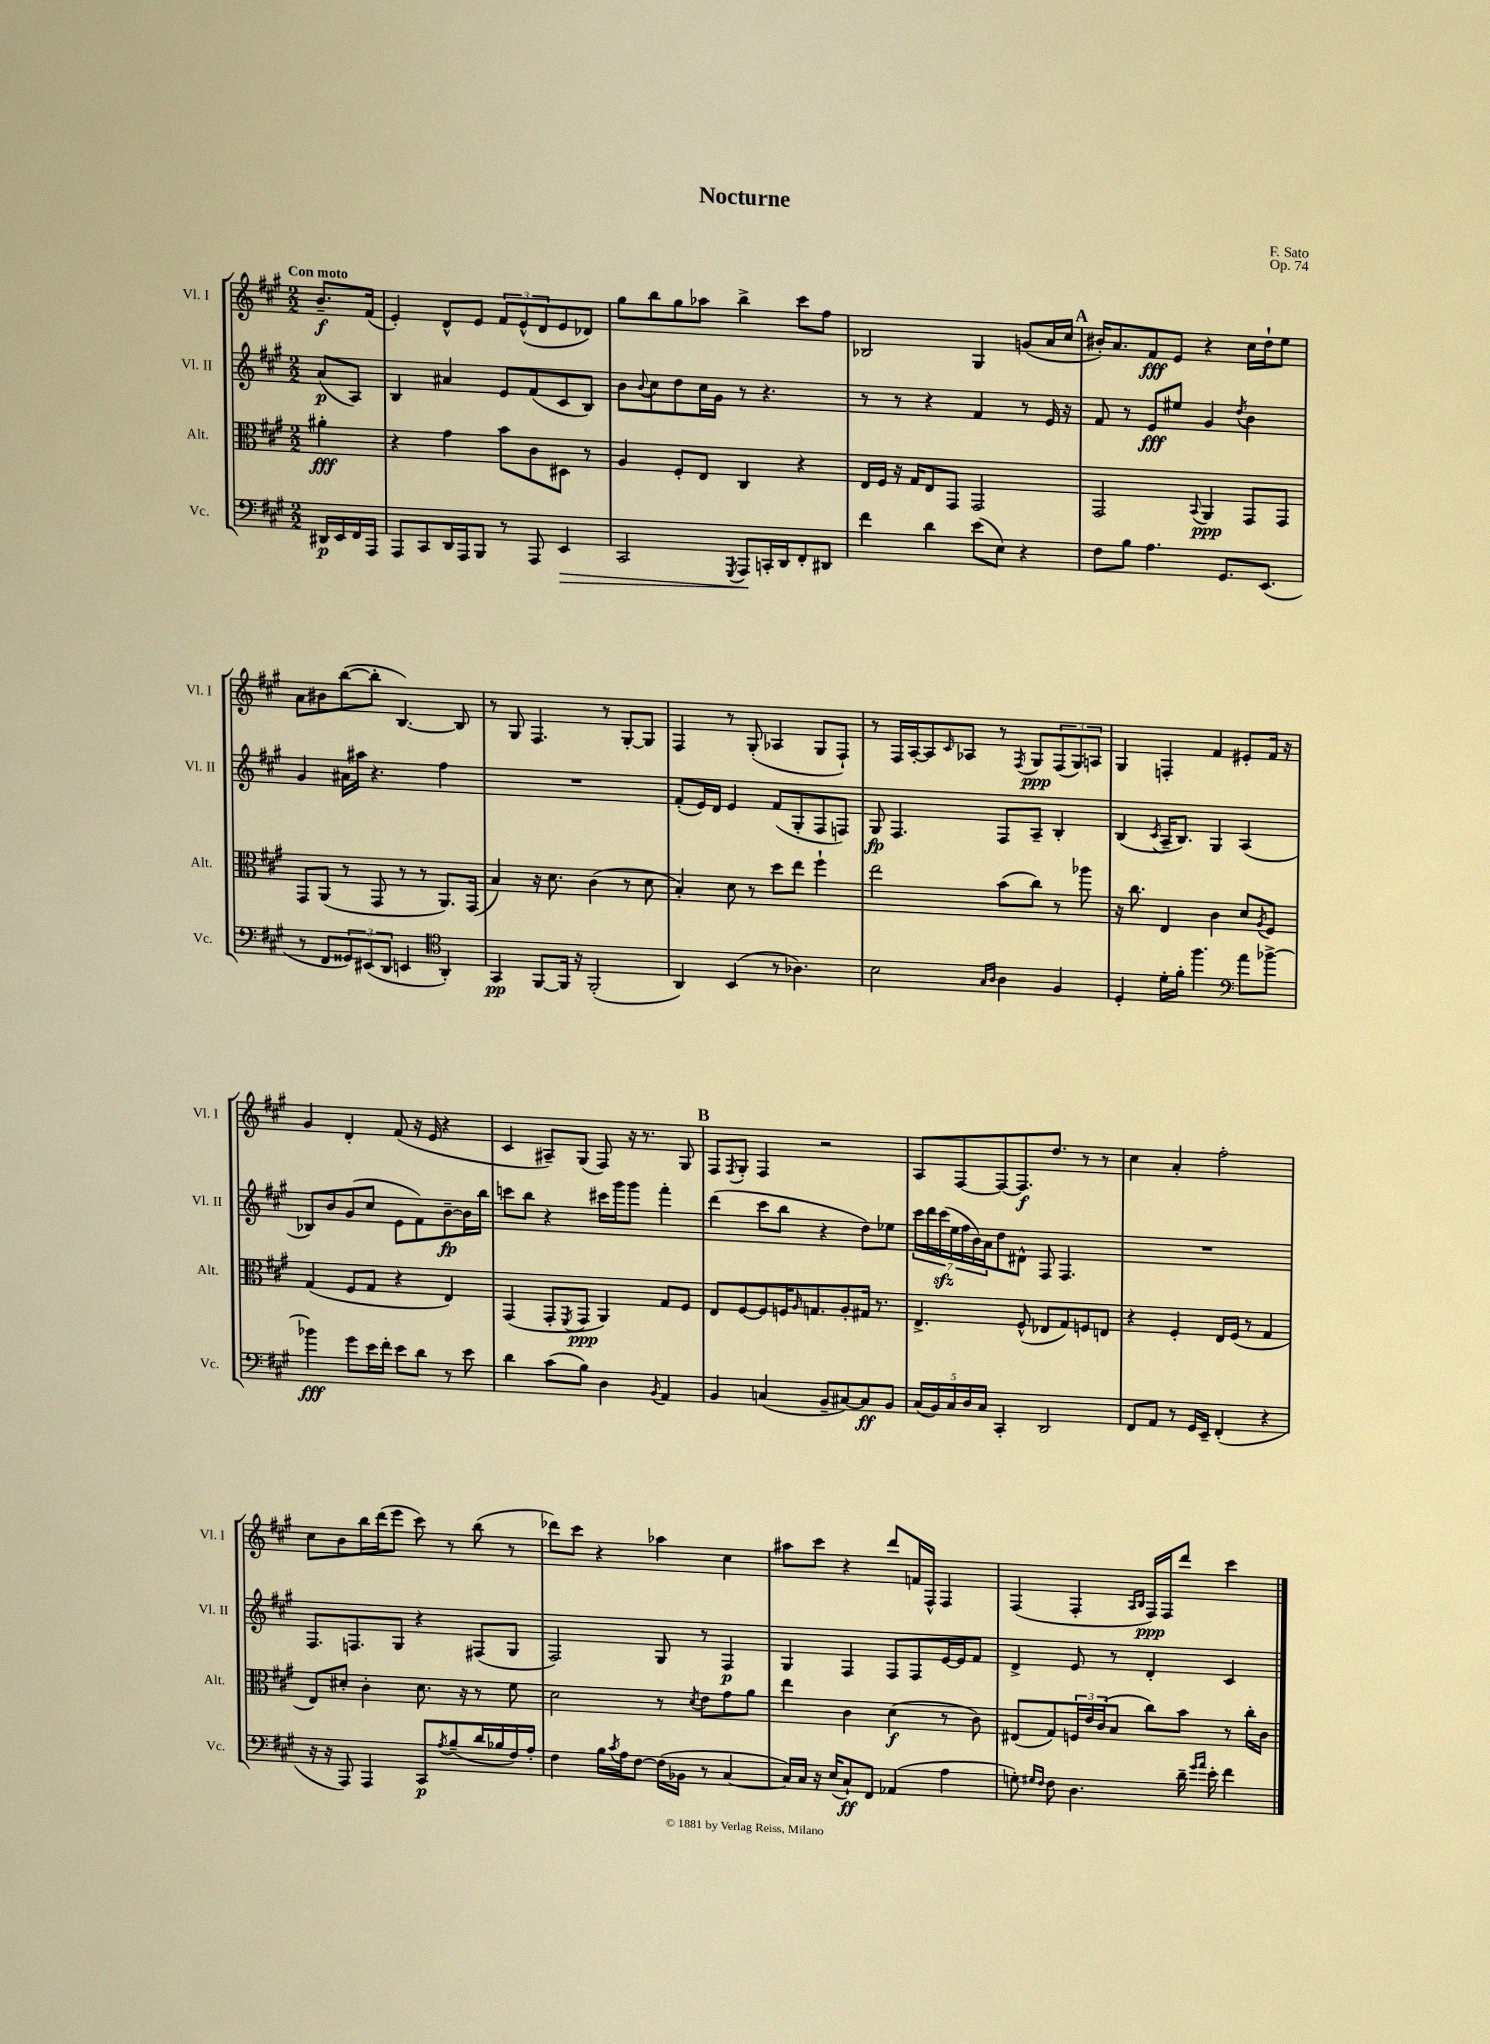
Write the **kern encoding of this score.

**kern	**kern	**kern	**kern
*staff4	*staff3	*staff2	*staff1
*clefF4	*clefC3	*clefG2	*clefG2
*k[f#c#g#]	*k[f#c#g#]	*k[f#c#g#]	*k[f#c#g#]
*M2/2	*M2/2	*M2/2	*M2/2
16DD#	4a#'	(8a	8.b~
16EE	.	.	.
16FF#	.	8A)	.
16AAA	.	.	(16f#
=	=	=	=
8AAA	4r	4B	4e')
8CC#	.	.	.
16DD	4g#	4a#	8d^^
16AAA	.	.	.
8BBB	.	.	8e
8r	8b	8e	12f#
.	.	.	(12e^^
8AAA	8c#	(8f#	.
.	.	.	12d
4EE	8D#	8c#	8e
.	8r	8B)	8d-)
=	=	=	=
2CC#	4A	8b	8gg#
.	.	8qqb	.
.	.	8cc#	8bb
.	8F#'	8dd	8gg#
.	8E	16cc#	8aa-
.	.	16g#	.
8qGGG#	.	.	.
8AAA	4C#	8r	4bb^
16CC'	.	4.r	.
16DD	.	.	.
8FF#'	4r	.	8ccc#
8DD#	.	.	8ff#
=	=	=	=
4f#	16E	8r	2B-
.	16F#	.	.
.	16r	8r	.
.	16G#	.	.
4d	8E	4r	.
.	8GG#	.	.
(8e	2GG#	4f#	4G#
8E)	.	.	.
4r	.	8r	(8g
.	.	16e	16a
.	.	16r	16cc#
=	=	=	=
8F#	2GG#	8f#	16b#')
.	.	.	8.a
8B	.	8r	.
4.A	.	8e	8f#
.	.	8ee#	8e
.	8qqBB	.	.
.	4AA	4g#	4r
8.GG#	.	.	.
.	.	8qdd	.
.	8GG#	4b	16cc#
(8.EE	.	.	16dd`
.	8GG#	.	8ee
=	=	=	=
8r	8GG#	4g#	8a
8FF#	(8AA	.	8b#
12GG##)	8r	16a#	([8bb
.	.	16aa#	.
(12EE#	.	.	.
.	8GG#	4.r	8bb']
12DD	.	.	.
4EE	8r	.	[4.B)
.	8r	.	.
*clefC4	*	*	*
4AA')	8.AA)	4ff#	.
.	.	.	8B]
.	(16GG#	.	.
=	=	=	=
4GG#	4B)	1r	8r
.	.	.	8G#
[8FF#	16r	.	4.F#
.	8.d	.	.
16FF#]	.	.	.
16r	.	.	.
(2FF#'	(4c#	.	.
.	.	.	8r
.	8r	.	[8G#'
.	8d	.	8G#]
=	=	=	=
4AA)	4B')	(8f#'	4F#
.	.	16e)	.
.	.	16d	.
(4BB	8d	4e	8r
.	8r	.	(8G#'
8r	8dd	(8f#	4A-
4.A-)	8ee	8G#'	.
.	4ff#`	8F#	8G#
.	.	8F)	8F#`)
=	=	=	=
2B	2ee	8G#	8r
.	.	4.F#	16F#
.	.	.	[16A'
.	.	.	8A]
.	.	.	16qqc#
.	.	.	8A-
16qqG#	.	.	.
16qqA	.	.	.
4A	(8b	8F#	8r
.	.	.	8qF#
.	8cc#)	8A~	8G#
4F#	8r	4B'	(12F#
.	.	.	12G#)
.	8aa-	.	.
.	.	.	12A
=	=	=	=
4D'	16r	(4B	4G#
.	8.cc#	.	.
.	.	8qc#	.
16d'	4E	16A~	4F'
16f#'	.	8.B)	.
4.ff#	.	.	.
.	4c#	4G#	4f#
*clefF4	*	*	*
8a	8d	(4A	8e#'
.	8qA	.	.
[8b-^	8F#	.	16f#
.	.	.	16r
=	=	=	=
4b-]	(4G#	8B-)	4g#
.	.	8b	.
8g#	8F#	(8g#	4d'
16e	8G#	8cc#	.
16f#'	.	.	.
8e	4r	8e	(8f#
8d	.	8f#)	16r
.	.	.	16e
8r	4E)	[8b~	4r
8e	.	16b]	.
.	.	16bb	.
=	=	=	=
4d	(4GG#	8ccc	4c#
.	.	8bb	.
(8c#	8GG#'	4r	8A#~)
.	8qFF#	.	.
8B)	8GG#	.	(8G#
4D	4AA)	16ccc#	8F#)
.	.	16ggg#	.
.	.	8ggg#	16r
.	.	.	8.r
8qBB	.	.	.
4AA	8G#	4fff#'	.
.	8F#	.	8G#
=	=	=	=
4BB	8E	(4ddd	8F#
.	.	.	8qF#
.	[8F#	.	8G#'
(4C	8F#]	8ccc#	4F#
.	16F	8bb	.
.	16qqA	.	.
.	8.G	.	.
8BB~	.	4r	2r
[8C#)	8A'	.	.
8C#]	16G#	8dd)	.
.	8.r	.	.
8BB	.	8ee-	.
=	=	=	=
(20C#	4.E^	28ccc#	8A
.	.	28ddd	.
20BB)	.	.	.
.	.	(28ccc#	.
20C#	.	.	.
.	.	28ee	.
.	.	.	[8F#
.	.	28ff#	.
20D	.	.	.
.	.	28b)	.
20C#	.	.	.
.	.	28a	.
4CC#'	.	8dd	8F#_
.	(8F#^^	8d#^^	8.F#]
2DD	8E-	8F#	.
.	.	.	8.dd
.	8G#)	4.F#	.
.	8F	.	8r
.	8E	.	8r
=	=	=	=
8FF#	4r	1r	4cc#
8AA	.	.	.
8r	4F#'	.	4a'
16GG#	.	.	.
16EE~	.	.	.
(4FF#'	16E	.	2ff#'
.	(16F#	.	.
.	8r	.	.
4r	4G#	.	.
=	=	=	=
16r	8E)	8.F#	8cc#
16r	.	.	.
8AAA)	8d#'	.	8b
.	.	8.F	.
4AAA	4c#'	.	16bb
.	.	.	(16ddd
.	.	8G#	8eee
8CC#	8.d#	4r	8ccc#)
8qA	.	.	.
(8B~	.	.	8r
.	16r	.	.
16d	8r	(8F#	(8bb
16B-	.	.	.
16F#)	8f#	8G#	8r
16A'	.	.	.
=	=	=	=
4F#	2d	2F#)	8ddd-)
.	.	.	8ccc#
16B	.	.	4r
8qc#	.	.	.
16A	.	.	.
[8F#	.	.	.
(16F#]	8r	8G#	4aa-
16BB-	.	.	.
.	8qd	.	.
8r	8e	8r	.
[4C#	8g#	4F#	4cc#
.	8a	.	.
=	=	=	=
16C#])	4ee	4G#	8aa#
16C#	.	.	.
16r	.	.	8ccc#
(16E	.	.	.
8C#`)	4c#	4F#	4r
8FF#	.	.	.
(4AA-	(4d	8F#	8ddd
.	.	8F#	16f
.	.	.	16F#^^
4A	8r	[16e	4F#
.	.	16e]	.
.	8c#)	8f#	.
=	=	=	=
8G')	(8E#	4d^	(4F#
16qqG#	.	.	.
16qqF#	.	.	.
8F#	8G#)	.	.
4.D	24F	8e	4F#'
.	24e	.	.
.	(24c#	.	.
.	8B	8r	.
.	.	.	16qqA
.	.	.	16qqB
.	8cc#)	4d'	16F#)
.	.	.	16F#
16d~	8b	.	8ddd
16qqg#	.	.	.
16qqa	.	.	.
16e'	.	.	.
4f#	8r	4c#	4ccc#
.	16cc#'	.	.
.	16c#	.	.
==	==	==	==
*-	*-	*-	*-
